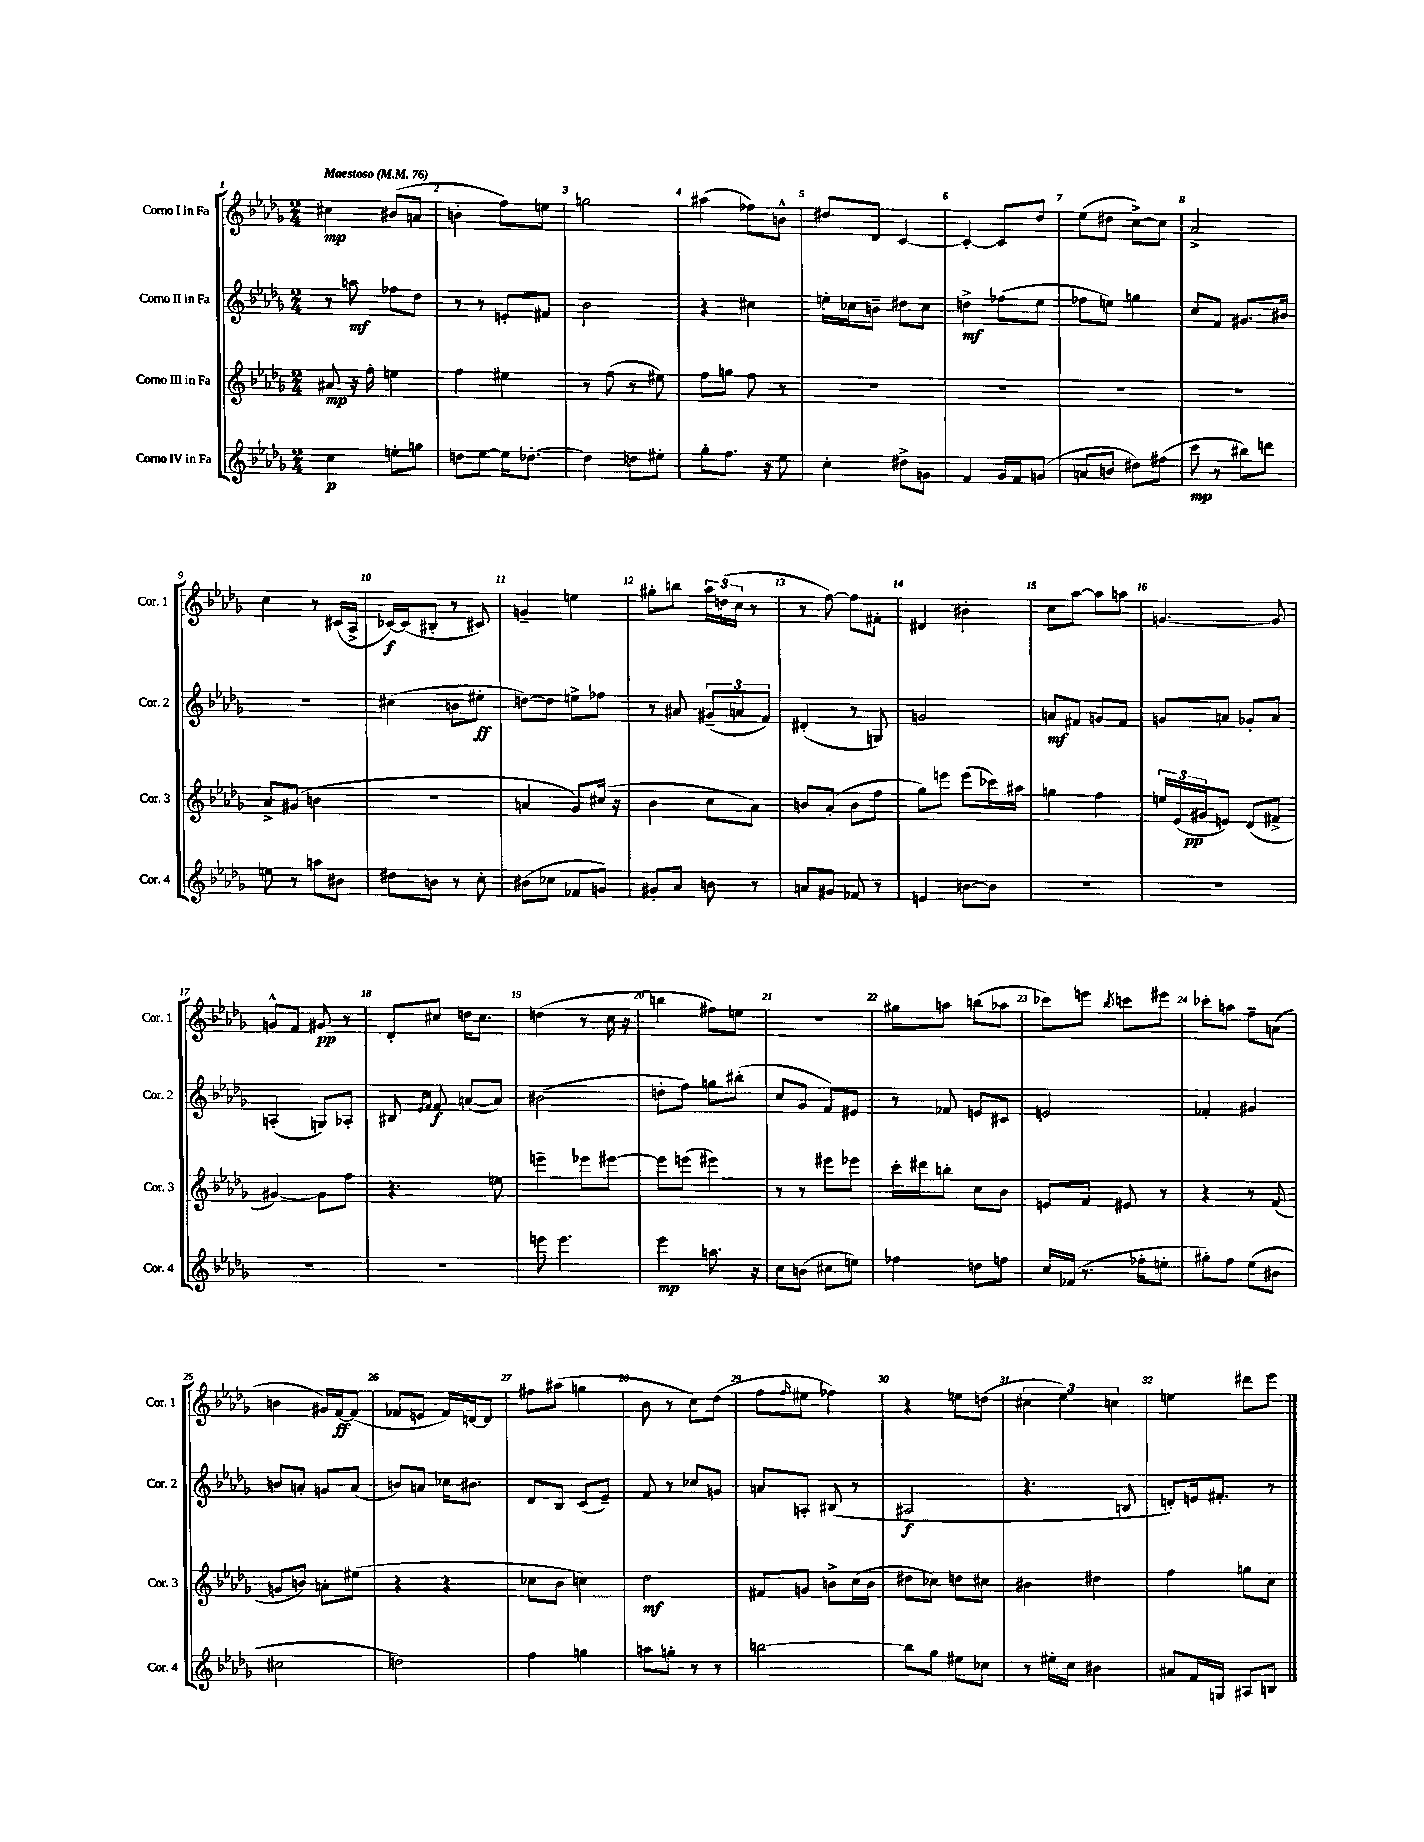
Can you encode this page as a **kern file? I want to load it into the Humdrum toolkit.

**kern	**kern	**kern	**kern
*staff4	*staff3	*staff2	*staff1
*clefG2	*clefG2	*clefG2	*clefG2
*k[b-e-a-d-g-]	*k[b-e-a-d-g-]	*k[b-e-a-d-g-]	*k[b-e-a-d-g-]
*M2/4	*M2/4	*M2/4	*M2/4
*MM76	*MM76	*MM76	*MM76
4cc\	8a#/	8r	4cc#\
.	16r	8aa\	.
.	16ff'\	.	.
8ee'\L	4ee\	8ff-\L	(8b#/L
8gg\J	.	8dd-\J	8a/J
=	=	=	=
8dd\L	4ff\	8r	4b'\
[8ee-\J	.	8r	.
16ee-\]LK	4ee#\	8e'/L	8ff\L)
[8.dd-'\J	.	.	.
.	.	8f#/J	8ee\J
=	=	=	=
4dd-\]	8r	2b-\	2gg\
.	(8ff\	.	.
8dd\L	8r	.	.
8ee#'\J	8ee#\)	.	.
=	=	=	=
8gg-'\L	8ff\L	4r	(4aa#\
8.ff\J	8gg\J	.	.
.	8ff\	4cc#\	8ff-\L)
16r	.	.	.
8ee-\	8r	.	8b^^\J
=	=	=	=
4cc'\	2r	16ee'\LL	8dd#/L
.	.	16cc-\J	.
.	.	8b~\J	8d-/J
8dd#^\L	.	8dd#\L	[4c/
8g\J	.	8cc-\J	.
=	=	=	=
4f/	2r	4dd^\	4c'/_
16g-/LL	.	(8ff-\L	8c/]L
16f/J	.	.	.
(8g/J	.	8ee-\J	8dd-/J
=	=	=	=
8a/L	2r	8ff-\L	(8ee-\L
8b/J	.	8ee\J)	8dd#\J
8dd#\L)	.	4gg\	[8cc^\L)
(8ff#\J	.	.	8cc\]J
=	=	=	=
8ccc\	2r	8cc/L	2a-^/
8r	.	8f/J	.
8bb#\L)	.	8.g#/L	.
8ddd\J	.	.	.
.	.	16b#/Jk	.
=	=	=	=
8ee\	8a-^/L	2r	4cc\
8r	(8g#/J	.	.
8aa\L	4b\	.	8r
8b#\J	.	.	(16c#/LL
.	.	.	16A-^/JJ
=	=	=	=
8dd#\L	2r	(4cc#\	[16c-/LL)
.	.	.	(16c-/]J
8b\J	.	.	8B#'/J
8r	.	8b\L	8r
8cc'\	.	8ee#'\J	8c#/)
=	=	=	=
(8b#\L	4a/	[8dd\L)	4g~/
8cc-\J	.	8dd\]J	.
8f-/L	8g-/L)	8ee^\L	4ee\
8g/J)	(16cc#/Jk	8ff-\J	.
.	16r	.	.
=	=	=	=
8g#'/L	4b-\	8r	8gg#'\L
8a-/J	.	8a#/	8bb\J
8b\	8cc\L	(12g#~/L	24aa-\LL
.	.	.	(24dd\
.	.	12a/	24cc\JJ
8r	8a-\J)	.	8r
.	.	12f/J)	.
=	=	=	=
8a/L	8b/L	(4d#'/	8r
8g#/J	(8a-'/J	.	[8ff\)
8f-/	8b\L	8r	8ff\]L
8r	8ff\J	8G/)	8f#'\J
=	=	=	=
4e/	8gg-\L)	2g/	4d#/
.	8eee\J	.	.
[8b\L	(8eee\L	.	4b#'\
8b\]J	16ccc-\L)	.	.
.	16aa#\JJ	.	.
=	=	=	=
2r	4gg\	8a/L	8cc\L
.	.	8f#/J	[8aa-\J
.	4ff\	8g/L	8aa-\]L
.	.	8f#/J	8aa\J
=	=	=	=
2r	24ee/LL	8g/L	[4.g/
.	(24e-/	.	.
.	24g#/J	.	.
.	8e/J)	8a/J	.
.	(8d-/L	8g-'/L	.
.	8f#^/J	8a/J	8g/]
=	=	=	=
2r	[4g#/)	(4A'/	8g^^/L
.	.	.	8f/J
.	8g#\]L	8G/L)	8g#/
.	8ff\J	8A-'/J	8r
=	=	=	=
2r	4.r	8B#/	8d-'/L
.	.	16qqe-/LL	.
.	.	16qqf/JJ	.
.	.	8f/	8cc#/J
.	.	([8a/L	16dd\LK
.	.	.	8.cc#\J
.	8ee\	8a/]J)	.
=	=	=	=
8eee\	4eee~\	(2b#\	(4dd\
4.eee\	.	.	.
.	8eee-\L	.	8r
.	[8eee#\J	.	16cc\
.	.	.	16r
=	=	=	=
4eee-\	8eee#\]L	8dd'\L	4bb\
.	(8eee\J	8ff\J)	.
8.aa\	4eee#\)	8gg\L	8ff#\L)
.	.	(8bb#'\J	8ee\J
16r	.	.	.
=	=	=	=
8cc\L	8r	8cc/L	2r
(8b\J	8r	8g-/J	.
8cc#\L	8eee#\L	8f/L)	.
8ee\J)	8eee-\J	8e#/J	.
=	=	=	=
4ff-\	16ccc'\LL	8r	8gg#\L
.	16ddd#\J	.	.
.	8bb'\J	8f-/	8aa\J
8dd\L	8cc\L	8e/L	(8bb\L
8ff\J	8b-\J	8c#/J	8aa-\J
=	=	=	=
16cc/LL	8e/L	2e/	8ccc-\L)
(16f-/JJ	.	.	.
8.r	8f/J	.	8eee\J
.	.	.	8qbb-/
.	8e#/	.	8ccc\L
16ff-'\LK	.	.	.
8ee'\J	8r	.	8eee#\J
=	=	=	=
8gg#'\L)	4r	4f-'/	8ccc-'\L
8ff\J	.	.	8aa\J
(8ee-\L	8r	4g#/	8ff~\L
8b#\J	(8f/	.	(8a\J
=	=	=	=
2cc#\	8g/L	8b/L	4b\
.	8b/J)	8a'/J	.
.	8a'\L	8g/L	16g#/LL)
.	.	.	[16f/J
.	(8ee#\J	(8a/J	(8f/]J
=	=	=	=
2dd\)	4r	8b/L)	8f-/L
.	.	8a/J	8e/J
.	4r	16cc-\LK	16f-/LL)
.	.	8.b#\J	[16d/J
.	.	.	8d/]J
=	=	=	=
4ff\	8cc-\L	8d-/L	8ff#\L
.	8b-\J	8B-/J	(8aa#\J
4gg\	4cc\)	(8c/L	4gg\
.	.	8e-~/J)	.
=	=	=	=
8aa\L	2dd-\	8f/	8b-\
8gg'\J	.	8r	8r
8r	.	8cc-/L	8cc\L)
8r	.	8g/J	(8dd-\J
=	=	=	=
[2bb\	8f#/L	8a/L	8ff\L
.	.	.	16qqff/
.	8g/J	8A'/J	8ee#\J
.	8b^\L	(8B#/	4ff-\)
.	(16cc\L	8r	.
.	16b\JJ	.	.
=	=	=	=
8bb\]L	8dd#\L	2A#/	4r
8gg-\J	8cc-\J)	.	.
8ee#\L	8dd\L	.	8ee\L
8cc-\J	8cc#\J	.	(8dd\J
=	=	=	=
8r	4b#\	4.r	6cc#\
16ee#'\LL	.	.	.
.	.	.	6ee-\)
16cc\JJ	.	.	.
4b#\	4dd#\	.	.
.	.	.	6cc\
.	.	8B/	.
=	=	=	=
8a#/L	4ff\	8d'/L)	4ee\
16f/L	.	16e/k	.
16G/JJ	.	8.f#'/J	.
8A#/L	8gg\L	.	8ddd#\L
8B/J	8cc\J	8r	8eee-\J
==	==	==	==
*-	*-	*-	*-
